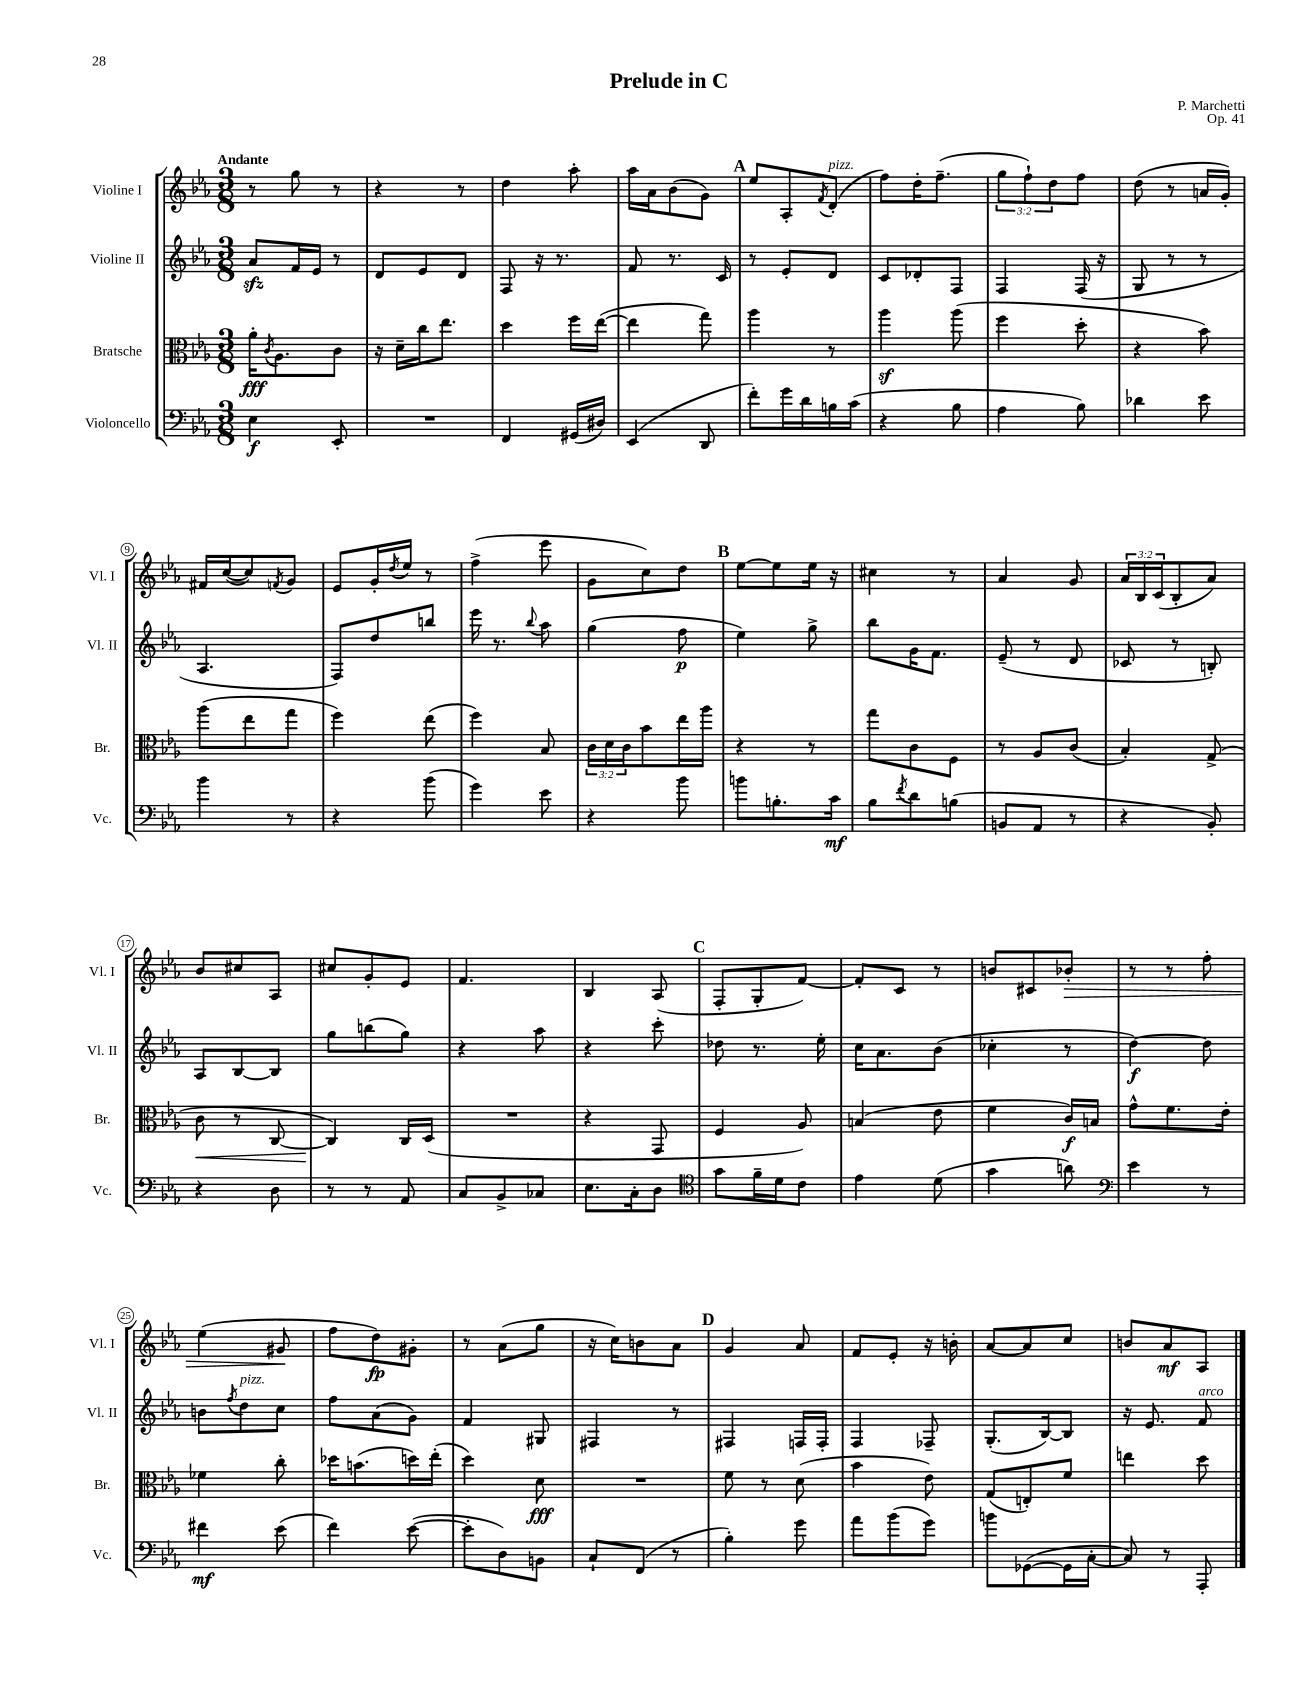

**kern	**dynam	**kern	**dynam	**kern	**dynam	**kern	**dynam
*part4	*part4	*part3	*part3	*part2	*part2	*part1	*part1
*staff4	*staff4	*staff3	*staff3	*staff2	*staff2	*staff1	*staff1
*I"Violoncello	*	*I"Bratsche	*	*I"Violine II	*	*I"Violine I	*
*I'Vc.	*	*I'Br.	*	*I'Vl. II	*	*I'Vl. I	*
*clefF4	*	*clefC3	*	*clefG2	*	*clefG2	*
*k[b-e-a-]	*	*k[b-e-a-]	*	*k[b-e-a-]	*	*k[b-e-a-]	*
*M3/8	*	*M3/8	*	*M3/8	*	*M3/8	*
=1	=1	=1	=1	=1	=1	=1	=1
!	!	!	!	!	!	!LO:TX:a:B:t=Andante	!
4E-\	f	16a-'\KL	fff	8a-zz/L	.	8r	.
.	.	8qc/	.	.	.	.	.
.	.	8.A-\	.	.	.	.	.
.	.	.	.	16f/L	.	8gg\	.
.	.	.	.	16e-/JJ	.	.	.
8EE-'/	.	8c\J	.	8r	.	8r	.
=2	=2	=2	=2	=2	=2	=2	=2
4.r	.	16r	.	8d/L	.	4r	.
.	.	16d~\LL	.	.	.	.	.
.	.	16cc\J	.	8e-/	.	.	.
.	.	8.ee-\J	.	.	.	.	.
.	.	.	.	8d/J	.	8r	.
=3	=3	=3	=3	=3	=3	=3	=3
4FF/	.	4dd\	.	8F/	.	4dd\	.
.	.	.	.	16r	.	.	.
.	.	.	.	8.r	.	.	.
(16GG#X/LL	.	16ff\LL	.	.	.	8aa-'\	.
16D#X/JJ)	.	([16ee-\JJ	.	.	.	.	.
=4	=4	=4	=4	=4	=4	=4	=4
(4EE-/	.	4ee-\]	.	8f/	.	16aa-\LL	.
.	.	.	.	.	.	16a-\J	.
.	.	.	.	8.r	.	(8b-\	.
8DD/	.	8gg\)	.	.	.	8g\J)	.
.	.	.	.	16c/	.	.	.
!!LO:REH:place=s1:t=A
=5	=5	=5	=5	=5	=5	=5	=5
8f'\L)	.	4aa-\	.	8r	.	8ee-/L	.
16g\L	.	.	.	8e-'/L	.	8A-'/	.
16d\	.	.	.	.	.	.	.
.	.	.	.	.	.	8qf/	.
!	!	!	!	!	!	!LO:TX:a:i:t=pizz.	!
16Bn\	.	8r	.	8d/J	.	(8d'/J	.
(16c\JJ	.	.	.	.	.	.	.
=6	=6	=6	=6	=6	=6	=6	=6
4r	.	4aa-z\	.	8c/L	.	8ff\L)	.
.	.	.	.	8d-X'/	.	16dd'\K	.
.	.	.	.	.	.	(8.ff~\J	.
8B-\	.	(8aa-\	.	8F/J	.	.	.
=7	=7	=7	=7	=7	=7	=7	=7
4A-\	.	4ff\	.	4F/	.	12gg\L	.
.	.	.	.	.	.	12ff`\)	.
.	.	.	.	.	.	12dd\	.
8B-\)	.	8dd'\	.	(16F/	.	8ff\J	.
.	.	.	.	16r	.	.	.
=8	=8	=8	=8	=8	=8	=8	=8
4d-X\	.	4r	.	8G/	.	(8dd\	.
.	.	.	.	8r	.	8r	.
8e-\	.	8b-\)	.	8r	.	16an/LL	.
.	.	.	.	.	.	16g'/JJ)	.
!!LO:LB:g=z
=9	=9	=9	=9	=9	=9	=9	=9
4b-\	.	(8aa-\L	.	4.A-/	.	16f#X/LL	.
.	.	.	.	.	.	([16cc/J	.
.	.	8ee-\	.	.	.	8cc/])	.
.	.	.	.	.	.	8qfn/	.
8r	.	8gg\J	.	.	.	8g/J	.
=10	=10	=10	=10	=10	=10	=10	=10
4r	.	4ff\)	.	8F/L)	.	8e-/L	.
.	.	.	.	8dd/	.	16g'/L	.
.	.	.	.	.	.	8qdd/	.
.	.	.	.	.	.	16ee-/JJ	.
(8b-\	.	(8ee-\	.	8bbn/J	.	8r	.
=11	=11	=11	=11	=11	=11	=11	=11
4g\)	.	4ff\)	.	16eee-\	.	(4ff^\	.
.	.	.	.	8.r	.	.	.
.	.	.	.	8qqbb-/	.	.	.
8e-\	.	8B-/	.	8aa-\	.	8eee-\	.
=12	=12	=12	=12	=12	=12	=12	=12
4r	.	24c\LL	.	(4gg\	.	8g\L	.
.	.	24d\	.	.	.	.	.
.	.	24c\J	.	.	.	.	.
.	.	8b-\	.	.	.	8cc\)	.
8b-\	.	16ee-\L	.	8ff\	p	8dd\J	.
.	.	16aa-\JJ	.	.	.	.	.
!!LO:REH:place=s1:t=B
=13	=13	=13	=13	=13	=13	=13	=13
8bn\L	.	4r	.	4ee-\)	.	[8ee-\L	.
8.Bn'\	.	.	.	.	.	8ee-\]	.
.	.	8r	.	8gg^\	.	16ee-\Jk	.
16c\Jk	mf	.	.	.	.	16r	.
=14	=14	=14	=14	=14	=14	=14	=14
8B-\L	.	8gg\L	.	8bb-\L	.	4cc#X\	.
8qf/	.	.	.	.	.	.	.
8d\	.	8c\	.	16g\K	.	.	.
.	.	.	.	8.f\J	.	.	.
(8Bn\J	.	8F\J	.	.	.	8r	.
=15	=15	=15	=15	=15	=15	=15	=15
8BBn/L	.	8r	.	(8e-~/	.	4a-/	.
8AA-/J	.	8A-/L	.	8r	.	.	.
8r	.	(8c/J	.	8d/	.	8g/	.
=16	=16	=16	=16	=16	=16	=16	=16
4r	.	4B-'/)	.	8c-X/	.	24a-/LL	.
.	.	.	.	.	.	24B-/	.
.	.	.	.	.	.	(24c/J	.
.	.	.	.	8r	.	8B-'/	.
8BB-'/)	.	(8G^/	.	8Bn'/)	.	8a-/J)	.
!!LO:LB:g=z
=17	=17	=17	=17	=17	=17	=17	=17
!	!	!	!LO:HP:b	!	!	!	!
4r	.	8c\	<	8A-/L	.	8b-/L	.
.	.	8r	.	[8B-/	.	8cc#X/	.
8D\	.	[8C/	.	8B-/J]	.	8A-/J	.
=18	=18	=18	=18	=18	=18	=18	=18
8r	.	4C/])	.	8gg\L	.	8cc#X/L	.
8r	.	.	.	(8bbn\	.	8g'/	.
8AA-/	.	16C/LL	[	8gg\J)	.	8e-/J	.
.	.	(16D/JJ	.	.	.	.	.
=19	=19	=19	=19	=19	=19	=19	=19
8C/L	.	4.r	.	4r	.	4.f/	.
8BB-^/	.	.	.	.	.	.	.
8C-X/J	.	.	.	8aa-\	.	.	.
=20	=20	=20	=20	=20	=20	=20	=20
8.E-\L	.	4r	.	4r	.	4B-/	.
16C'\k	.	.	.	.	.	.	.
8D\J	.	8GG/	.	8ccc'\	.	(8A-/	.
!!LO:REH:place=s1:t=C
=21	=21	=21	=21	=21	=21	=21	=21
*clefC4	*	*	*	*	*	*	*
8g\L	.	4F/	.	8dd-X\	.	8F'/L	.
16f~\L	.	.	.	8.r	.	8G'/	.
16d\J	.	.	.	.	.	.	.
8c\J	.	8A-/)	.	.	.	[8f/J)	.
.	.	.	.	16ee-'\	.	.	.
=22	=22	=22	=22	=22	=22	=22	=22
4e-\	.	(4Bn/	.	16cc\KL	.	8f'/L]	.
.	.	.	.	8.a-\	.	.	.
.	.	.	.	.	.	8c/J	.
(8d\	.	8e-\	.	(8b-\J	.	8r	.
=23	=23	=23	=23	=23	=23	=23	=23
4g\	.	4f\	.	4cc-X'\	.	8bn/L	.
.	.	.	.	.	.	8c#X/	.
!	!	!	!	!	!	!	!LO:HP:b
8an\)	.	16c/LL)	f	8r	.	8b-X'/J	>
.	.	16Bn/JJ	.	.	.	.	.
=24	=24	=24	=24	=24	=24	=24	=24
*clefF4	*	*	*	*	*	*	*
4e-\	.	8g^^\L	.	[4dd\)	f	8r	.
.	.	8.f\	.	.	.	8r	.
8r	.	.	.	8dd\]	.	8ff'\	.
.	.	16e-'\Jk	.	.	.	.	.
!!LO:LB:g=z
=25	=25	=25	=25	=25	=25	=25	=25
4f#X\	mf	4f-X\	.	8bn\L	.	(4ee-\	.
.	.	.	.	8qff/	.	.	.
!	!	!	!	!LO:TX:a:i:t=pizz.	!	!	!
.	.	.	.	8dd\	.	.	.
(8e-\	.	8cc'\	.	8cc\J	.	8g#X/	.
.	.	.	.	.	.	.	]
=26	=26	=26	=26	=26	=26	=26	=26
4f\)	.	16dd-X\KL	.	8ff\L	.	8ff\L	.
.	.	(8.bn\	.	.	.	.	.
.	.	.	.	(8a-\	.	8dd\)	fp
([8e-\	.	16ddn\L)	.	8g\J)	.	8g#X'\J	.
.	.	(16ee-'\JJ	.	.	.	.	.
=27	=27	=27	=27	=27	=27	=27	=27
8e-'\L]	.	4dd\)	.	4f/	.	8r	.
8D\)	.	.	.	.	.	(8a-\L	.
8BBn\J	.	8d\	fff	8G#X/	.	8gg\J	.
=28	=28	=28	=28	=28	=28	=28	=28
8C`/L	.	4.r	.	4F#X/	.	16r	.
.	.	.	.	.	.	16cc\KL)	.
(8FF/J	.	.	.	.	.	8bn\	.
8r	.	.	.	8r	.	8a-\J	.
!!LO:REH:place=s1:t=D
=29	=29	=29	=29	=29	=29	=29	=29
4B-'\)	.	8f\	.	4F#X/	.	4g/	.
.	.	8r	.	.	.	.	.
8g\	.	(8d\	.	16Fn/LL	.	8a-/	.
.	.	.	.	16F'/JJ	.	.	.
=30	=30	=30	=30	=30	=30	=30	=30
8a-\L	.	4b-\	.	4F/	.	8f/L	.
(8b-\	.	.	.	.	.	8e-'/J	.
8g\J)	.	8e-\)	.	8F-X~/	.	16r	.
.	.	.	.	.	.	16bn'\	.
=31	=31	=31	=31	=31	=31	=31	=31
8bn\L	.	(8G/L	.	(8.G'/L	.	[8a-/L	.
([8GG-X\	.	8En'/)	.	.	.	8a-/]	.
.	.	.	.	[16B-/k)	.	.	.
16GG-\L]	.	8f/J	.	8B-/J]	.	8cc/J	.
[16C'\JJ	.	.	.	.	.	.	.
=32	=32	=32	=32	=32	=32	=32	=32
8C/])	.	4een\	.	16r	.	8bn/L	.
.	.	.	.	8.e-/	.	.	.
8r	.	.	.	.	.	8a-/	mf
!	!	!	!	!LO:TX:a:i:t=arco	!	!	!
8AAA-'/	.	8dd\	.	8f/	.	8A-/J	.
==	==	==	==	==	==	==	==
*-	*-	*-	*-	*-	*-	*-	*-
